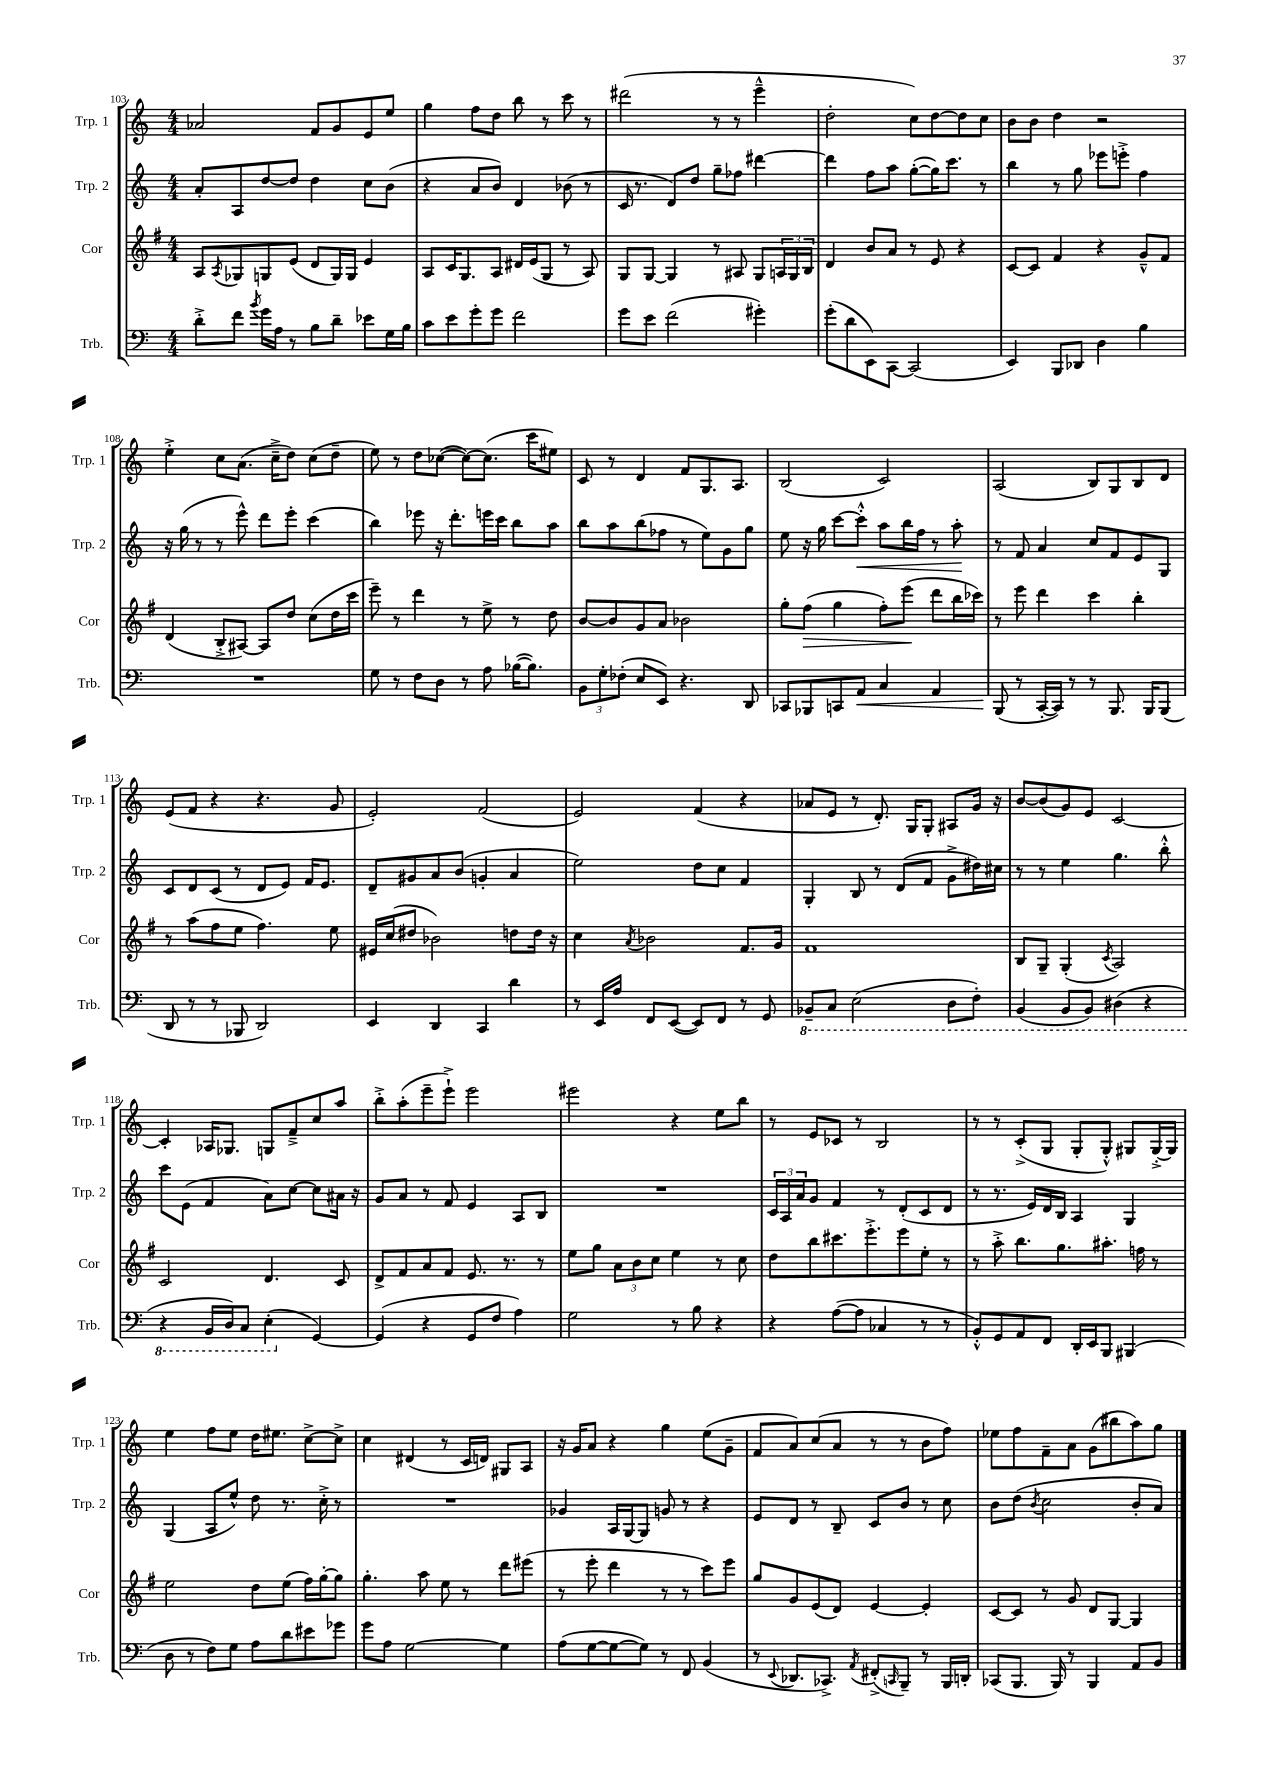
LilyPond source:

<<
\new StaffGroup <<
\new Staff = "s0" \with { instrumentName = "Trp. 1" shortInstrumentName = "Trp. 1" } {
    \clef treble \key c \major \numericTimeSignature \time 4/4
    aes'2 f'8 g'8 e'8 e''8 |
    g''4 f''8 d''8 b''8 r8 c'''8 r8 |
    dis'''2( r8 r8 e'''4---^ |
    d''2-. c''8) d''8~ d''8 c''8 |
    b'8 b'8 d''4 r2 |
    e''4-.-> c''8 a'8.( c''16---> d''8) c''8( d''8-- |
    e''8) r8 d''8 ces''8~( ces''8~) ces''8.( c'''16 eis''8) |
    c'8 r8 d'4 f'8 g8. a8. |
    b2( c'2) |
    a2( b8) g8 b8 d'8 |
    e'8( f'8 r4 r4. g'8 |
    e'2-.) f'2( |
    e'2) f'4( r4 |
    aes'8 e'8 r8 d'8.-.) g16 g8-. ais8 g'16 r16 |
    b'8~ b'8( g'8) e'8 c'2~ |
    c'4-. aes16 ges8. g8 f'8---> c''8 a''8 |
    b''8-.-> a''8-.( e'''8-- e'''8-!->) e'''2 |
    eis'''2 r4 e''8 b''8 |
    r8 e'8 ces'8 r8 b2 |
    r8 r8 c'8-.->( g8 g8-. g8-.-^) gis8 gis16~-.-> gis16 |
    e''4 f''8 e''8 d''16 eis''8. c''8~-> c''8-> |
    c''4 dis'4( r8 c'16 d'16) gis8 a8 |
    r16 g'16 a'8 r4 g''4 e''8( g'8-- |
    f'8 a'8) c''8( a'8 r8 r8 b'8 f''8) |
    ees''8 f''8 f'8-- a'8 g'8( bis''8 a''8) g''8 \bar "|." |
}
\new Staff = "s1" \with { instrumentName = "Trp. 2" shortInstrumentName = "Trp. 2" } {
    \clef treble \key c \major \numericTimeSignature \time 4/4
    a'8-. a8 d''8~ d''8 d''4 c''8 b'8( |
    r4 a'8 b'8) d'4 bes'8( r8 |
    c'16 r8. d'8) d''8 g''8-- fes''8 dis'''4~ |
    dis'''4 f''8 a''8 g''8~-.( g''16) c'''8. r8 |
    b''4 r8 g''8 ees'''8 e'''8-.-> f''4 |
    r16 g''16( r8 r8 e'''8-^) d'''8 e'''8-. c'''4( |
    b''4) ees'''8 r16 d'''8.-. e'''16 c'''16 b''8 a''8 |
    b''8 a''8 b''8( fes''8 r8 e''8) g'8 g''8 |
    e''8 r16 g''16 c'''8~ c'''8-.-^\< a''8 b''16 f''16 r8 a''8-.\! |
    r8 f'8 a'4 c''8 f'8 e'8 g8 |
    c'8 d'8 c'8( r8 d'8 e'8) f'16 e'8. |
    d'8-- gis'8 a'8 b'8( g'4-. a'4 |
    e''2) d''8 c''8 f'4 |
    g4-. b8 r8 d'8( f'8 g'8-> dis''16) cis''16 |
    r8 r8 e''4 g''4. b''8-.-^ |
    c'''8 e'8( f'4 a'8) c''8~ c''8 ais'16 r16 |
    g'8 a'8 r8 f'8 e'4 a8 b8 |
    R1 |
    \tuplet 3/2 { c'16 a16 a'16 } g'8 f'4 r8 d'8-.( c'8 d'8 |
    r8 r8. e'16) d'16 b16 a4 g4 |
    g4( a8 e''8-^) d''8 r8. c''16-.-> r8 |
    R1 |
    ges'4 a16 g16~ g8 g'8 r8 r4 |
    e'8 d'8 r8 b8-- c'8 b'8 r8 c''8 |
    b'8 d''8( \acciaccatura { b'8 } c''2 b'8-. a'8) \bar "|." |
}
\new Staff = "s2" \with { instrumentName = "Cor" shortInstrumentName = "Cor" } {
    \clef treble \key g \major \numericTimeSignature \time 4/4
    a8 \acciaccatura { a8 } ges8 g8 e'8( d'8 g16) g16 e'4 |
    a8 c'16 g8. a8 dis'16 e'16( g8 r8 a8) |
    g8 g8~ g4 r8 ais8 g8 \tuplet 3/2 { a16 g16 b16 } |
    d'4 b'8 a'8 r8 e'8 r4 |
    c'8~ c'8 fis'4 r4 g'8---^ fis'8 |
    d'4( b8-.-> ais8~) ais8 d''8 c''8( d''16 c'''16 |
    e'''8--) r8 d'''4 r8 e''8-> r8 d''8 |
    b'8~ b'8 g'8 a'8 bes'2 |
    g''8-. fis''8\>( g''4 fis''8-.) e'''8\!( d'''8 b''16 ces'''16) |
    r8 e'''8 d'''4 c'''4 b''4-. |
    r8 a''8( fis''8 e''8 fis''4.) e''8 |
    eis'16 c''16( dis''8 bes'2) d''8 d''16 r16 |
    c''4 \acciaccatura { a'8 } bes'2 fis'8. g'16 |
    fis'1 |
    b8 g8-- g4-.( \acciaccatura { c'8 } a2) |
    c'2 d'4. c'8 |
    d'8-> fis'8 a'8 fis'8 e'8. r8. r8 |
    e''8 g''8 \tuplet 3/2 { a'8 b'8 c''8 } e''4 r8 c''8 |
    d''8 b''8 cis'''8. e'''8.-.-> e'''8 e''8-. r8 |
    r8 a''8-.-> b''8. g''8. ais''8.-. f''16 r8 |
    e''2 d''8 e''8( fis''16) g''16~-. g''8 |
    g''4.-. a''8 e''8 r8 d'''8 eis'''8( |
    r8 e'''8-. d'''4 r8 r8 c'''8) e'''8 |
    g''8 g'8 e'8( d'8) e'4~ e'4-. |
    c'8~ c'8 r8 g'8 d'8 g8~ g4 \bar "|." |
}
\new Staff = "s3" \with { instrumentName = "Trb." shortInstrumentName = "Trb." } {
    \clef bass \key c \major \numericTimeSignature \time 4/4
    d'8-.-> f'8 \acciaccatura { b'8 } g'16 a16 r8 b8 d'8-- ees'8 g16 b16 |
    c'8 e'8 g'8-. g'8 f'2 |
    g'8 e'8 f'2( gis'4-.) |
    g'8-.( d'8 e,8) c,8~ c,2( |
    e,4) b,,8 des,8 d4 b4 |
    R1 |
    g8 r8 f8 d8 r8 a8 bes16~( bes8.) |
    \tuplet 3/2 { b,8 g8-. fes8-.( } e8 e,8) r4. d,8 |
    ces,8 bes,,8 c,8 a,8\< c4 a,4 |
    b,,8\!( r8 c,16~-. c,16) r8 r8 b,,8. b,,16 b,,8( |
    d,8 r8 r8 bes,,8 d,2) |
    e,4 d,4 c,4 d'4 |
    r8 e,16 a16 f,8 e,8~( e,8) f,8 r8 g,8 |
    \ottava #-1 bes,,8-- c,8 e,2( d,8 f,8-.) |
    b,,4( b,,8 b,,8) dis,4( r4 |
    r4 b,,16 d,16) c,8 e,4-.( \ottava #0 g,4~) |
    g,4( r4 g,8 f8 a4) |
    g2 r8 b8 r4 |
    r4 a8~( a8 ces4 r8 r8 |
    b,8-.-^) g,8 a,8 f,8 d,16-. e,16 b,,8 bis,,4( |
    d8 r8 f8) g8 a8 d'8 eis'8 ges'8 |
    g'8 a8 g2~ g4 |
    a8( g8~ g8~ g8) r8 f,8 b,4( |
    r8 \appoggiatura { e,8 } des,8. ces,8.->) \acciaccatura { a,8 } fis,8-.->( \grace { c,16 } b,,8--) r8 b,,16 d,16-. |
    ces,8( b,,8. b,,16) r8 b,,4 a,8 b,8 \bar "|." |
}
>>
>>
\layout { \context { \Score currentBarNumber = #103 } }
